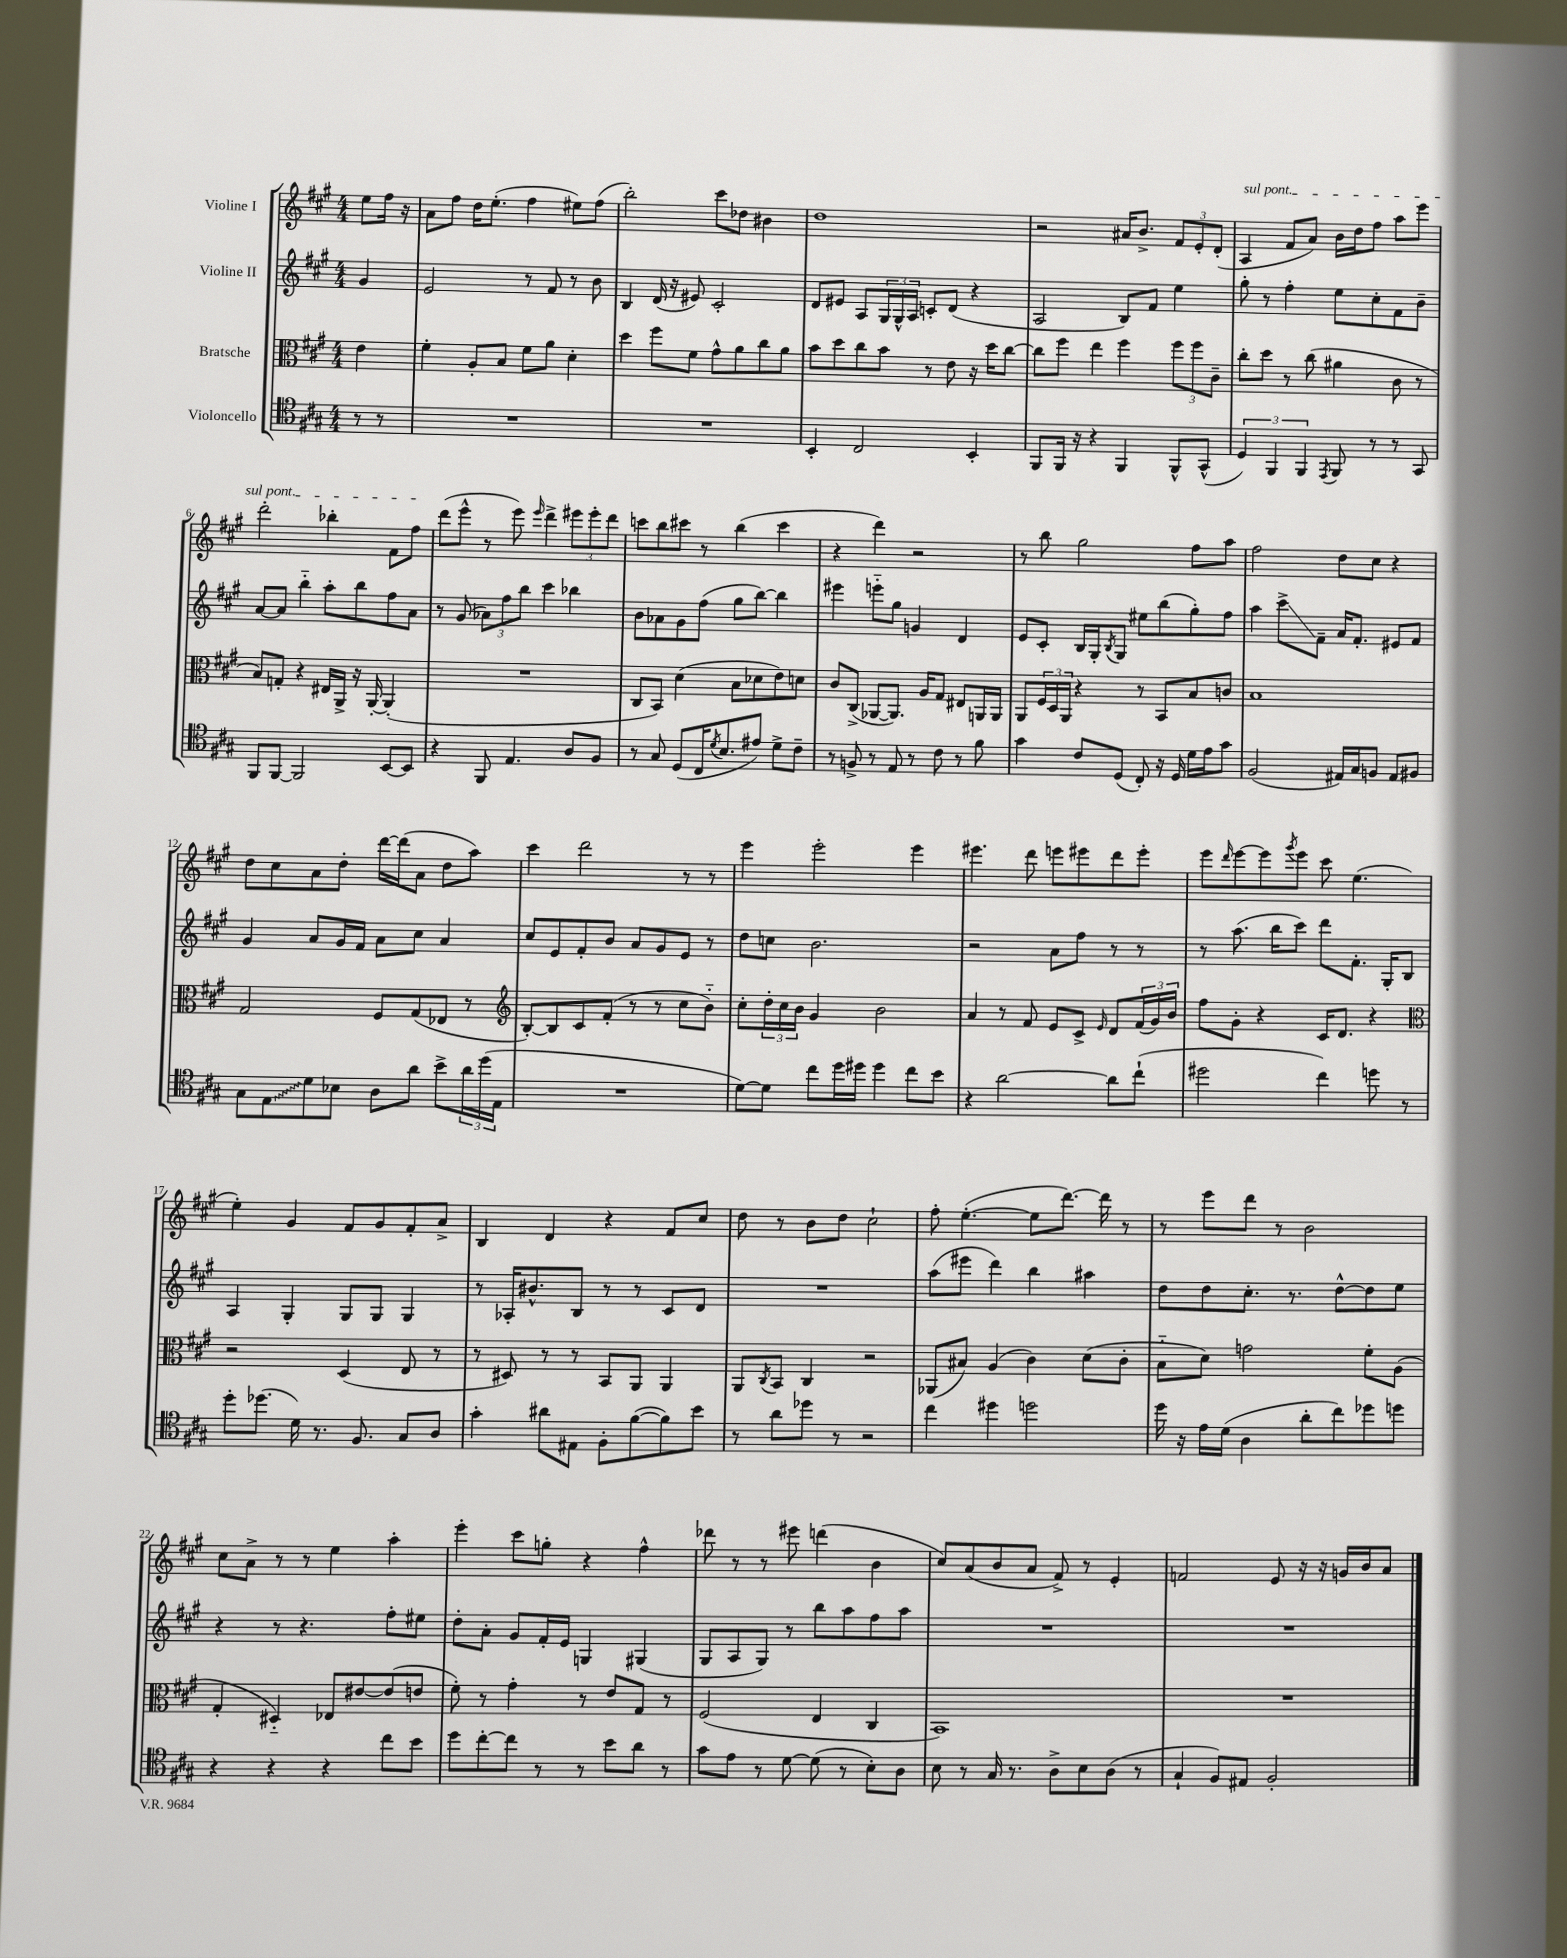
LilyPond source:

<<
\new StaffGroup <<
\new Staff = "s0" \with { instrumentName = "Violine I" } {
    \clef treble \key a \major \numericTimeSignature \time 4/4 \partial 4
    e''8 fis''16 r16 |
    a'8 fis''8 d''16 e''8.-.( fis''4 eis''8) fis''8( |
    b''2-.) cis'''8 des''8 bis'4 |
    d''1 |
    r2 ais'16 b'8.-> \tuplet 3/2 { fis'8 e'8-. d'8-.( } |
    \once \override TextSpanner.bound-details.left.text = \markup { \italic "sul pont." } a4\startTextSpan fis'8 a'8) b'16 d''16 fis''8 a''8 e'''8 |
    d'''2-. bes''4-. fis'8 fis''8\stopTextSpan |
    d'''8( e'''8-^ r8 e'''8) \grace { e'''16 } d'''4-> \tuplet 3/2 { eis'''8 eis'''8-. d'''8 } |
    c'''8 b''8 cis'''8 r8 b''4( cis'''4 |
    r4 d'''4) r2 |
    r8 b''8 gis''2 fis''8 a''8 |
    fis''2 d''8 cis''8 r4 |
    d''8 cis''8 a'8 d''8-. d'''16~ d'''16( a'8 d''8 a''8) |
    cis'''4 d'''2 r8 r8 |
    e'''4 e'''2-. e'''4 |
    eis'''4. d'''8 e'''8 eis'''8 d'''8 eis'''8-. |
    e'''8 \grace { d'''16 } e'''8~ e'''8 \acciaccatura { gis'''8 } e'''8 cis'''8 e''4.( |
    e''4-.) gis'4 fis'8 gis'8 fis'8-. a'8-> |
    b4 d'4 r4 fis'8 cis''8 |
    d''8 r8 b'8 d''8 cis''2-! |
    fis''8-. e''4.~-.( e''8 d'''8.~) d'''16 r8 |
    r8 e'''8 d'''8 r8 b'2 |
    cis''8 a'8-> r8 r8 e''4 a''4-. |
    e'''4-. cis'''8 g''8-. r4 fis''4-^ |
    des'''8 r8 r8 eis'''8 d'''4( b'4 |
    cis''8) a'8( b'8 a'8 fis'8->) r8 e'4-. |
    f'2 e'8 r16 r16 g'16 b'16 a'8 \bar "|." |
}
\new Staff = "s1" \with { instrumentName = "Violine II" } {
    \clef treble \key a \major \numericTimeSignature \time 4/4 \partial 4
    gis'4 |
    e'2 r8 fis'8 r8 b'8 |
    b4 d'16( r16 eis'8) cis'2-. |
    d'8 eis'8 a8 \tuplet 3/2 { gis16 gis16-^ a16 } c'8-. d'8( r4 |
    a2 b8) fis'8 e''4 |
    gis''8-. r8 fis''4-. e''8 cis''8-. fis'8 b'8-- |
    a'8~ a'8 b''4-_ a''8-. b''8 fis''8 a'8 |
    r8 gis'8( \tuplet 3/2 { aes'8) fis''8 b''8 } cis'''4 bes''4 |
    b'8 aes'8 gis'8 fis''8( gis''8 b''8~) b''4 |
    eis'''4 e'''8-_ gis''8 g'4 d'4 |
    e'8 cis'8-. b16 gis16-. \acciaccatura { b8 } gis8 eis''8 b''8( gis''8-.) fis''8 |
    a''4 cis'''8->\glissando fis'8-- a'16 fis'8.-. eis'8 fis'8 |
    gis'4 a'8 gis'16 fis'16 a'8 cis''8 a'4 |
    cis''8 e'8 fis'8-. b'8 a'8 gis'8 e'8 r8 |
    d''8 c''8 b'2. |
    r2 a'8 fis''8 r8 r8 |
    r8 a''8.( b''16 cis'''8) d'''8 fis'8.-. gis16-. b8 |
    a4 gis4-. gis8 gis8 gis4 |
    r8 aes16-. bis'8.-^ b8 r8 r8 cis'8 d'8 |
    R1 |
    a''8( eis'''8 d'''4) b''4 ais''4 |
    d''8 d''8 cis''8.-. r8. d''8~-^ d''8 e''8 |
    r4 r8 r4. fis''8-. eis''8 |
    d''8-. a'8-. gis'8 fis'16-. e'16 g4 gis4( |
    gis8 a8 gis8) r8 b''8 a''8 fis''8 a''8 |
    R1 |
    R1 \bar "|." |
}
\new Staff = "s2" \with { instrumentName = "Bratsche" } {
    \clef alto \key a \major \numericTimeSignature \time 4/4 \partial 4
    e'4 |
    fis'4-. a8-. b8 fis'8 a'8 d'4-. |
    d''4 fis''8 fis'8 gis'8-^ a'8 cis''8 a'8 |
    b'8 d''8 cis''8 b'8 r8 e'8 r16 d''16 cis''8~ |
    cis''8 fis''8 e''4 fis''4 \tuplet 3/2 { fis''8 fis''8 cis'8-- } |
    cis''8-. d''8 r8 cis''8( ais'4 cis'8 r8 |
    b8) g8-. r4 eis16 a,16-> r16 a,16~-. a,4-.( |
    R1 |
    cis8 b,8) d'4( b8 des'8 e'8) d'8 |
    cis'8 cis8->( aes,8~ aes,8.) a16 gis8 eis8 a,16 a,16 |
    a,8 \tuplet 3/2 { fis16 d16 a,16 } r4 r8 b,8 b8 c'8 |
    b1 |
    gis2 fis8 gis8( ees8 r8 |
    \clef treble b8~-.) b8 cis'8 fis'8-.( r8 r8 cis''8 b'8-_) |
    cis''8-. \tuplet 3/2 { d''16-. cis''16 b'16 } gis'4 b'2 |
    a'4 r8 fis'8 e'8 cis'8-> \grace { e'16 } d'8 \tuplet 3/2 { fis'16( gis'16) b'16 } |
    fis''8 gis'8-. r4 cis'16 d'8. r4 |
    \clef alto r2 d4( e8 r8 |
    r8 dis8) r8 r8 b,8 a,8 a,4 |
    a,8 \acciaccatura { cis8 } b,8 cis4 r2 |
    aes,8( bis8) a4( cis'4) d'8( cis'8-. |
    b8-_ d'8) g'2 fis'8-. a8( |
    gis4-. dis4-_) ees8 eis'8~ eis'8( e'8 |
    fis'8-.) r8 gis'4-. r8 e'8 gis8 r8 |
    fis2( e4 cis4 |
    b,1) |
    R1 \bar "|." |
}
\new Staff = "s3" \with { instrumentName = "Violoncello" } {
    \clef tenor \key a \major \numericTimeSignature \time 4/4 \partial 4
    r8 r8 |
    R1 |
    R1 |
    b,4-. cis2 b,4-. |
    fis,8 fis,16 r16 r4 fis,4 fis,8-^ gis,8-^( |
    \tuplet 3/2 { d4) fis,4 fis,4 } \acciaccatura { e,8 } fis,8 r8 r8 gis,8 |
    fis,8 fis,8~ fis,2 b,8~ b,8 |
    r4 fis,8 e4. a8 fis8 |
    r8 gis8 d8( cis16 \acciaccatura { d'8 } b8. eis'8) d'8-> cis'8-- |
    r8 f8-> r8 e8 r8 cis'8 r8 fis'8 |
    gis'4 cis'8 d8( cis8-.) r16 d16 d'16 e'16 gis'8 |
    fis2( eis16) gis16 f8 eis8 fis8 |
    gis8 \once \override Glissando.style = #'zigzag e8\glissando d'8 bes8 a8 a'8 b'8-> \tuplet 3/2 { a'16 d''16( e16 } |
    R1 |
    d'8~) d'8 cis''8 d''16 dis''16 dis''4 cis''8 b'8 |
    r4 a'2~ a'8 cis''8-!( |
    dis''2 cis''4) d''8 r8 |
    d''8-. des''8.( d'16) r8. fis8. gis8 a8 |
    gis'4-. ais'8 eis8 fis8-. fis'8~( fis'8) b'8 |
    r8 a'8 des''8 r8 r2 |
    cis''4 dis''4 d''2 |
    d''16 r16 e'16 d'16( a4 a'8-. cis''8) des''8 d''8 |
    r4 r4 r4 cis''8 b'8 |
    d''8 cis''8~-. cis''8 r8 r8 b'8 a'8 r8 |
    gis'8 e'8 r8 d'8~ d'8( r8 b8-.) a8 |
    b8 r8 gis16 r8. a8-> b8 a8( r8 |
    gis4-! fis8) eis8 fis2-. \bar "|." |
}
>>
>>
